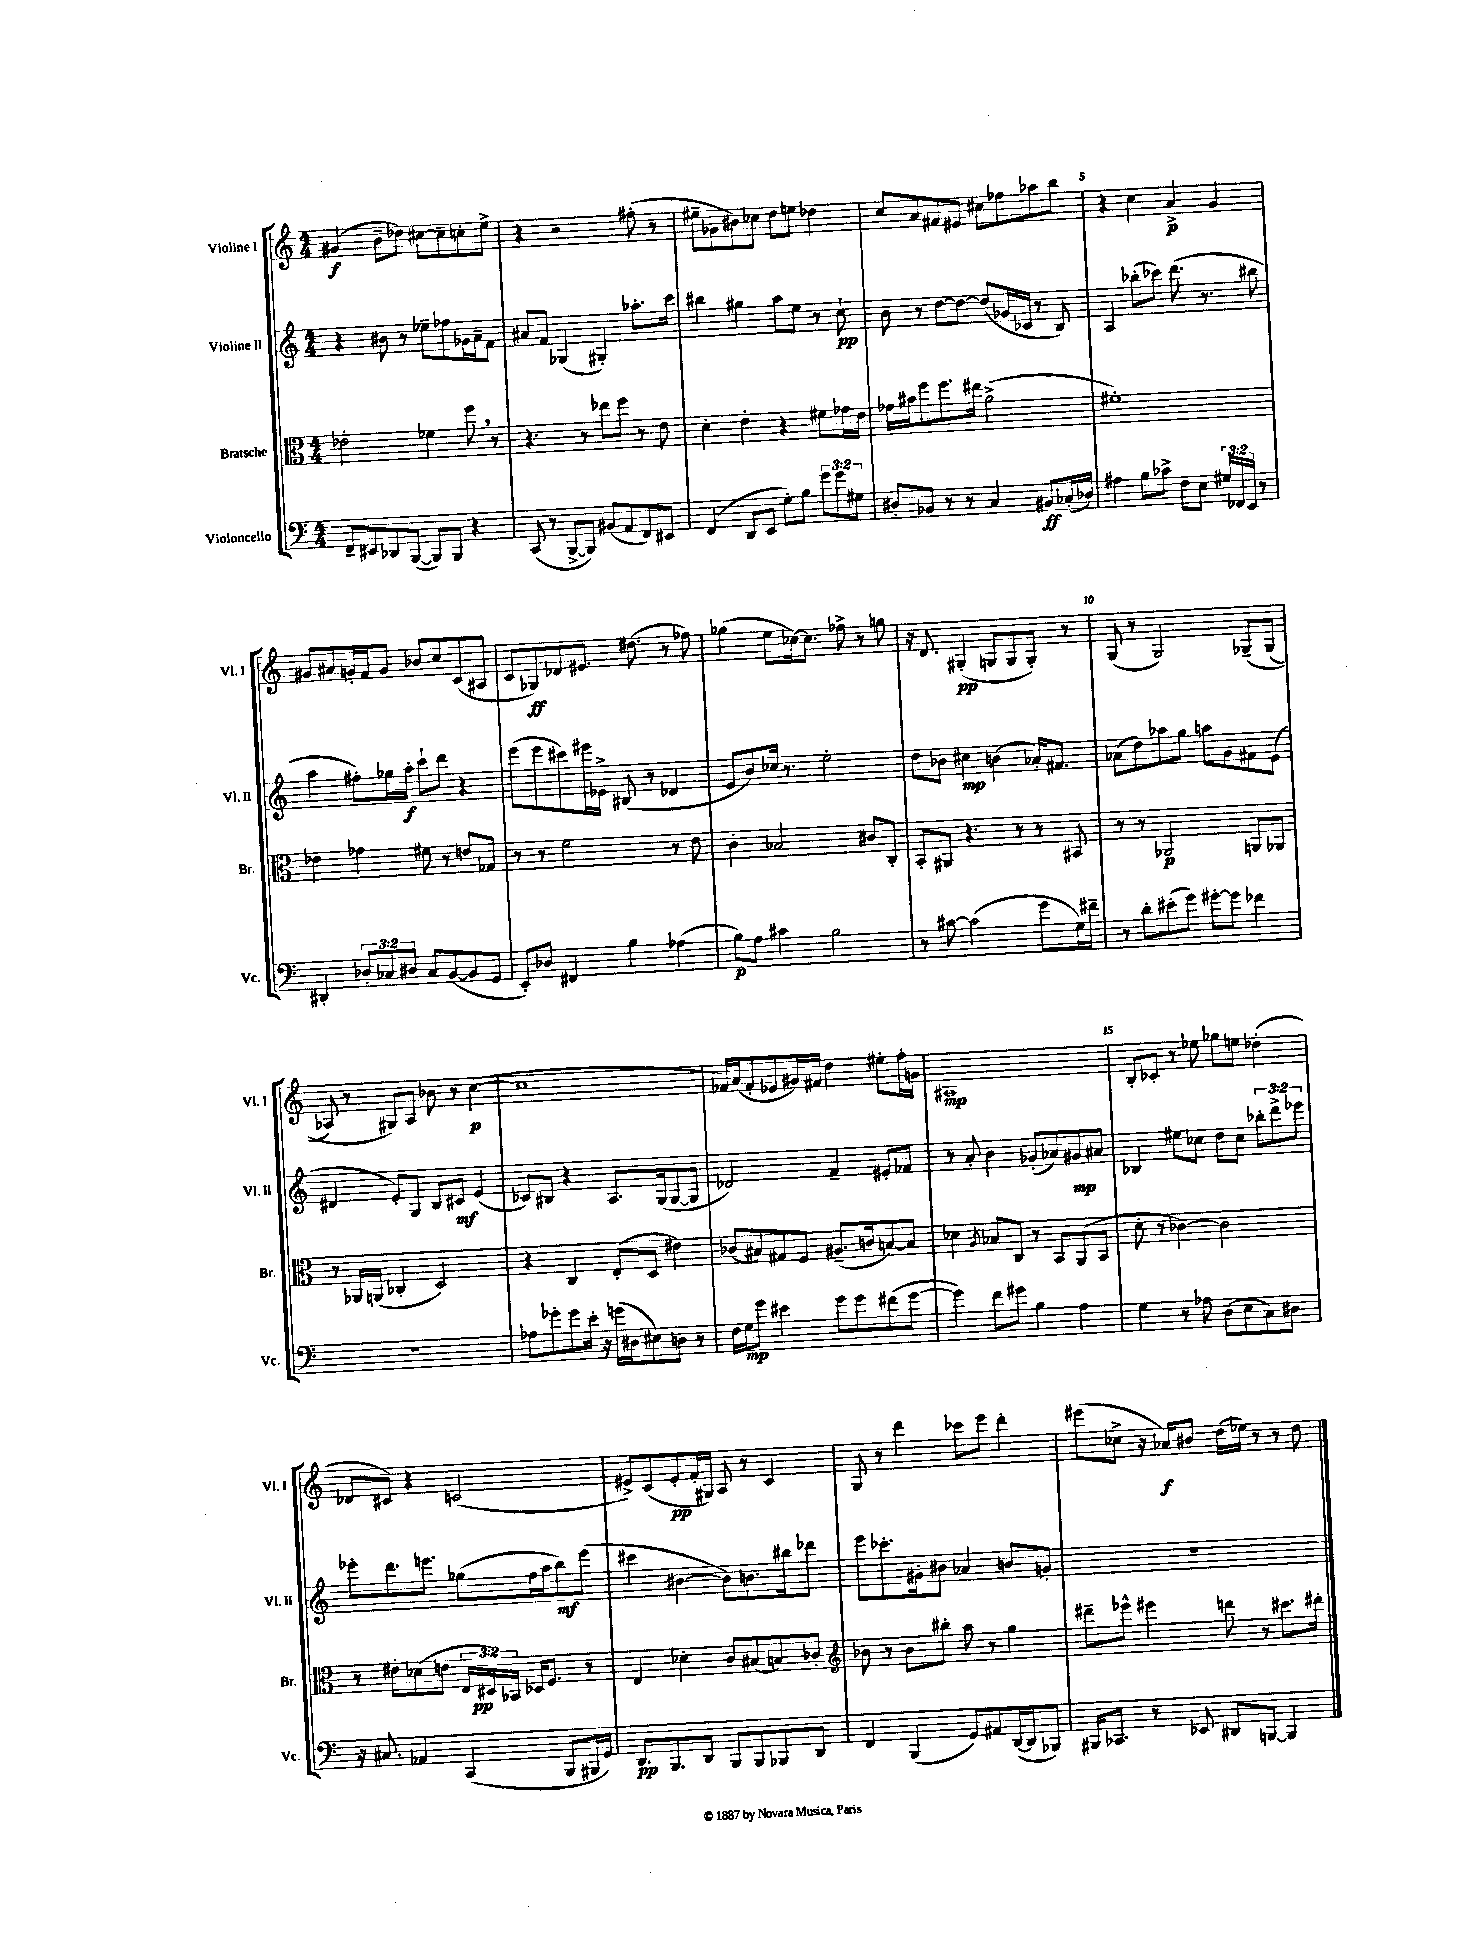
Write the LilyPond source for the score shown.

<<
\new StaffGroup <<
\new Staff = "s0" \with { instrumentName = "Violine I" shortInstrumentName = "Vl. I" } {
    \clef treble \key c \major \numericTimeSignature \time 4/4
    \autoBeamOff gis'4\f( b'8[-- des''8]) cis''8[~ cis''8-- c''8-. e''8]-> |
    r4 r2 fis''8-.( r8 |
    eis''8[-- ges'8 bis'8) ces''8] d''8[ e''8] des''4 |
    c''8[ a'8 fis'8 eis'8] cis''8[ fes''8 aes''8 b''8] |
    r4 c''4 a'4->\p g'4 |
    gis'8[ ais'8 g'16-. f'16 g'8] bes'8[ c''8 c'8( ais8] |
    c'8[ ges8\ff) des'8 eis'8.] dis''8.( r8 fes''8) |
    ges''4( e''8[ ces''16~) ces''8.] fes''8-> r8 g''8 |
    r16 d'8. gis4-.\pp( g8[ g8 g8]-.) r8 |
    g8( r8 g2) ges8[--\( ges8]( |
    aes8) r8 gis8[\) aes8] bes'8 r8 c''4~\p( |
    c''1 |
    fes'16[) a'16( fes'8-. ees'8 gis'16) fis'16] d''4 eis''8[-. f''16-. g'16] |
    ais1\mp |
    b8[-. ces'8]-. r8 ees''8 ges''8[ e''8] des''4-.( |
    des'8[ cis'8]) r4 c'2( |
    eis'8[->) c'8( eis'8-.\pp f'16-. gis16]) a8 r8 c'4 |
    g8 r8 d'''4 ces'''8[ e'''8] d'''4-. |
    eis'''8[( ces''8]-> r16 aes'16[\f) bis'8] d''16[( ees''16]) r8 r8 d''8 \bar "|." |
}
\new Staff = "s1" \with { instrumentName = "Violine II" shortInstrumentName = "Vl. II" } {
    \clef treble \key c \major \numericTimeSignature \time 4/4 \override Staff.TupletNumber.text = #tuplet-number::calc-fraction-text
    \autoBeamOff r4 bis'8 r8 ees''8[-- fes''8 ges'16 a'16-- f'8] |
    ais'8[ f'8] ges4( gis4-.) aes''8.[-. c'''16] |
    bis''4 gis''4 a''8[ e''8] r8 c''8-!\pp |
    b'8 r8 d''8[~ d''8]~ d''8[( ges'16 ces'16] r8 b8) |
    a4 bes''8[-.( ces'''8]) d'''8.( r8. bis''8 |
    a''4 fis''8[-.) ges''16 a''16]-.\f c'''8[-! d'''8] r4 |
    e'''8[( e'''8 cis'''8) eis'''16 ees'16]-> bis8( r8 des'4 |
    e'8[ b'8) ces''16] r8. e''2-. |
    d''8[ bes'8] cis''4\mp b'4( aes'16[-.) fis'8.] |
    aes'8[( d''8) aes''8 g''8] a''8[ g'8 fis'8 e'8]( |
    dis'4 e'8[-.) g8] b8[ cis'8]\mf e'4( |
    ces'8[) bis8] r4 a8.[ g16( g8~ g8] |
    des'2) f'4-- eis'8[-. fes'8] |
    r8 a'8-. b'4 ges'8[-.( aes'8) gis'8\mp ais'8] |
    bes4 eis''8[ ces''8] d''8[ ces''8] \tuplet 3/2 { bes''8[-. d'''8-> ees'''8] } |
    ees'''8[-. d'''8. e'''8.] ges''8[( f''16 a''16 b''8\mf) e'''8]( |
    cis'''4 bis'4~ bis'8[) b'8. bis''16 des'''8] |
    e'''8[ ces'''8.-. gis'16-. bis'8] aes'4 b'8[ g'8]-. |
    r1 \bar "|." |
}
\new Staff = "s2" \with { instrumentName = "Bratsche" shortInstrumentName = "Br." } {
    \clef alto \key c \major \numericTimeSignature \time 4/4 \override Staff.TupletNumber.text = #tuplet-number::calc-fraction-text
    \autoBeamOff ees'2-. fes'4 f''8 \breathe r8 |
    r4. r8 ees''8[ f''8] r8 e'8 |
    d'4-. e'4-. r4 fis'8[ ges'16 e'16] |
    ges'16[ bis'16 f''8 f''8. eis''16] a'2->( |
    fis'1-.) |
    ees'4 ges'4 fis'8 r8 e'8[ ges8] |
    r8 r8 f'2 r8 e'8 |
    c'4-. bes2 cis'8[ c8]-. |
    b,8[-. ais,8] r4. r8 r8 bis,8 |
    r8 r8 aes,2\p a,8[ aes,8] |
    r8 aes,16[ a,16]( ces4-. d2) |
    r4 c4 e8[-.( d8] eis'4) |
    ces'8[( bis8) gis8 f8] ais8.[--( c'16 b8~) b8] |
    des'4 \acciaccatura { a8 } bes8[ c8] r8 b,8[ a,8( b,8] |
    d'8-. r8 ces'4~) ces'2 |
    r8 eis'8[-. des'8( e'8] \tuplet 3/2 { e16[ dis16\pp) bes,16] } des16[ f8.] r8 |
    e4 des'4-. c'8[ bis8( b8) ces'8]-. |
    \clef treble bes'8 r8 bes'8[ bis''8]-. a''8 r8 g''4 |
    dis'''8[-- ees'''8]-^ eis'''4 d'''8 r8 cis'''8.[ dis'''16]-. \bar "|." |
}
\new Staff = "s3" \with { instrumentName = "Violoncello" shortInstrumentName = "Vc." } {
    \clef bass \key c \major \numericTimeSignature \time 4/4 \override Staff.TupletNumber.text = #tuplet-number::calc-fraction-text
    \autoBeamOff f,8[-- eis,8 des,8 b,,8]~( b,,8[) b,,8] r4 |
    c,8( r8 b,,8[~-> b,,8]) bis,8[( a,8 f,8) eis,8] |
    f,4( d,8[ e,8] g8[-.) b8] \tuplet 3/2 { g'8[ g'8 gis8] } |
    dis8[-. bes,8] r8 r8 c4 bis,8[\ff ces16-.( des16]) |
    ais4 b8[ ces'8]-> f8[ e8] \tuplet 3/2 { gis16[ fes,16 e,16] } r8 |
    dis,4-. \tuplet 3/2 { des8[-. ces8 dis8] } ces8[ b,8~( b,8 g,8] |
    e,8[-.) des8] fis,4 b4 aes4( |
    b8[\p) a8] cis'4 b2 |
    r8 cis'8~ cis'2( g'8[ g16) fis'16]-- |
    r8 d'8[-. eis'8-.( g'8]) gis'8[~-. gis'8] fes'4 |
    r1 |
    aes8[ ges'8-. ges'8 e'16]-. r16 g'16[( dis16 eis8) d8] r8 |
    f16[ g16\mp g'8] eis'4 g'8[ g'8 fis'8( g'8]~ |
    g'4) f'8[ gis'8] b4 a4 |
    g4 r8 aes8 d8[( e8 c8) dis8] |
    r16 cis8. aes,4 c,4( b,,8[ bis,,16 g,16]) |
    d,8.[\pp b,,8. d,8] b,,8[ b,,8 bes,,8 d,8] |
    f,4 b,,4( g,8[) ais,8 d,16~( d,16 bes,,8]) |
    bis,,16[ ces,8.] r8 ees,8 dis,8[ b,,8]~ b,,4 \bar "|." |
}
>>
>>
\layout { \context { \Score \override BarNumber.break-visibility = ##(#f #t #t) barNumberVisibility = #(every-nth-bar-number-visible 5) } }
